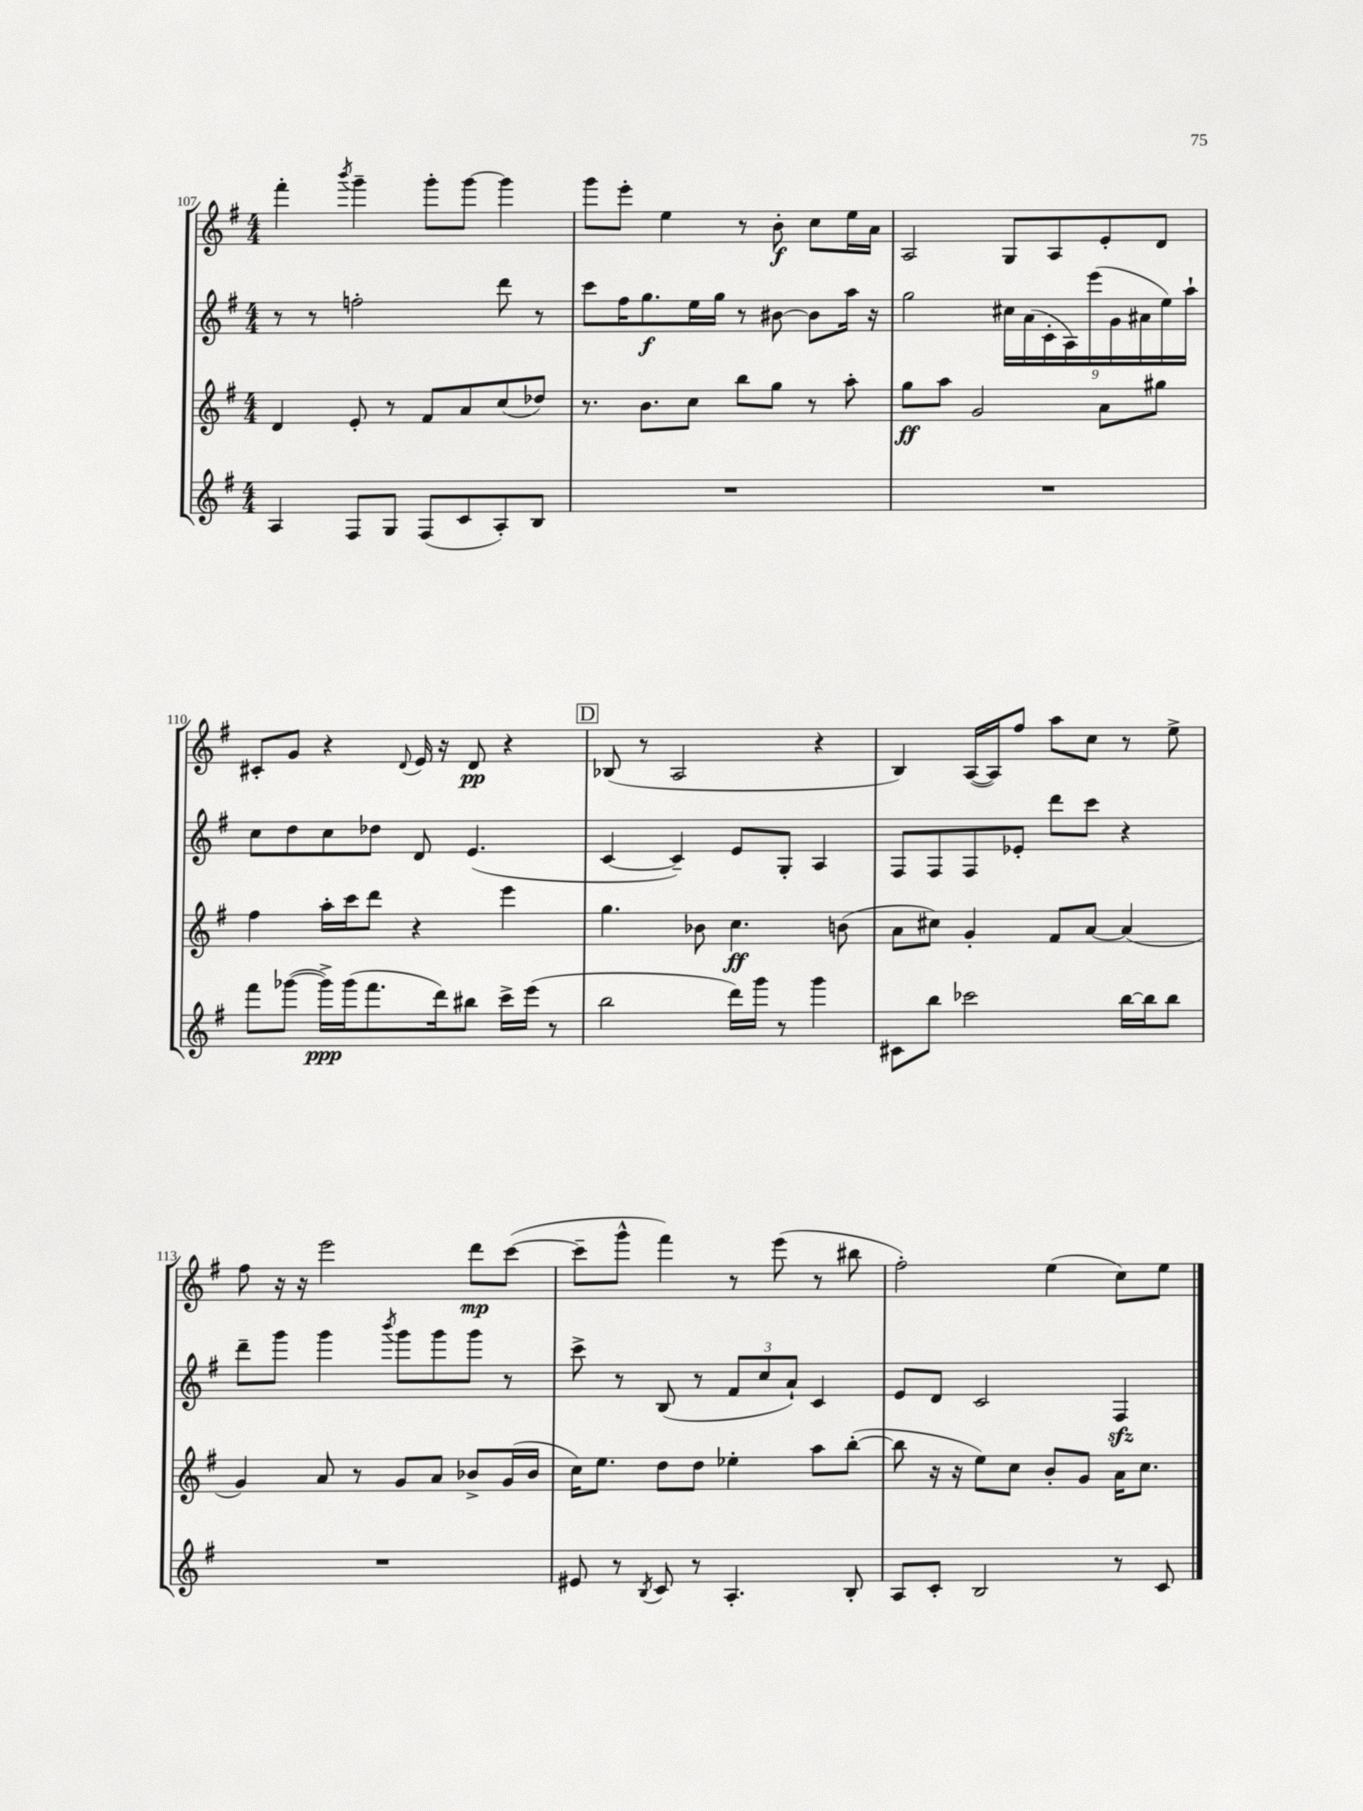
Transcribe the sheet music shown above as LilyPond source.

<<
\new StaffGroup <<
\new Staff = "s0" {
    \clef treble \key g \major \numericTimeSignature \time 4/4
    fis'''4-. \acciaccatura { b'''8 } g'''4-- g'''8-. g'''8~ g'''4 |
    g'''8 e'''8-. e''4 r8 b'8-.\f c''8 e''16 a'16 |
    a2 g8 a8 e'8-. d'8 |
    cis'8-. g'8 r4 \appoggiatura { d'8 } e'16 r16 d'8\pp r4 |
    \mark \markup { \box "D" } bes8( r8 a2 r4 |
    b4) a16~( a16) fis''8 a''8 c''8 r8 e''8-> |
    fis''8 r16 r16 e'''2 d'''8\mp c'''8~( |
    c'''8-- g'''8-^ fis'''4) r8 e'''8( r8 bis''8 |
    fis''2-.) e''4( c''8) e''8 \bar "|." |
}
\new Staff = "s1" {
    \clef treble \key g \major \numericTimeSignature \time 4/4
    r8 r8 f''2-. d'''8 r8 |
    c'''8 fis''16 g''8.\f e''16 g''16 r8 bis'8~ bis'8 a''16 r16 |
    g''2 \tuplet 9/8 { cis''16 a'16( c'16-. a16) e'''16( g'16 ais'16 e''16) a''16-! } |
    c''8 d''8 c''8 des''8 d'8 e'4.( |
    \mark \markup { \box "D" } c'4~ c'4--) e'8 g8-. a4 |
    fis8 fis8 fis8 ees'8-. d'''8 c'''8 r4 |
    d'''8-- g'''8 g'''4 \acciaccatura { b'''8 } g'''8 g'''8 g'''8 r8 |
    c'''8-> r8 b8( r8 \tuplet 3/2 { fis'8 c''8 a'8-!) } c'4 |
    e'8 d'8 c'2 fis4\sfz \bar "|." |
}
\new Staff = "s2" {
    \clef treble \key g \major \numericTimeSignature \time 4/4
    d'4 e'8-. r8 fis'8 a'8 c''8( des''8) |
    r8. b'8. c''8 b''8 g''8 r8 a''8-. |
    g''8\ff a''8 g'2 a'8 gis''8 |
    fis''4 a''16-. c'''16 d'''8 r4 e'''4 |
    \mark \markup { \box "D" } g''4. bes'8 c''4.\ff b'8( |
    a'8 cis''8) g'4-. fis'8 a'8~ a'4( |
    g'4) a'8 r8 g'8 a'8 bes'8-> g'16( bes'16 |
    c''16) e''8. d''8 d''8 ees''4-. a''8 b''8~-.( |
    b''8 r16 r16 e''8) c''8 b'8-. g'8 a'16 c''8. \bar "|." |
}
\new Staff = "s3" {
    \clef treble \key g \major \numericTimeSignature \time 4/4
    a4 fis8 g8 fis8( c'8 a8-.) b8 |
    R1 |
    R1 |
    fis'''8 ges'''8~( ges'''16->\ppp) ges'''16( fis'''8. d'''16) bis''8 c'''16-> e'''16( r8 |
    \mark \markup { \box "D" } b''2 d'''16) g'''16 r8 g'''4 |
    cis'8 b''8 ces'''2 b''16~ b''16 b''8 |
    R1 |
    eis'8 r8 \acciaccatura { b8 } c'8 r8 a4.-. b8-. |
    a8 c'8-. b2 r8 c'8 \bar "|." |
}
>>
>>
\layout { \context { \Score currentBarNumber = #107 } }
